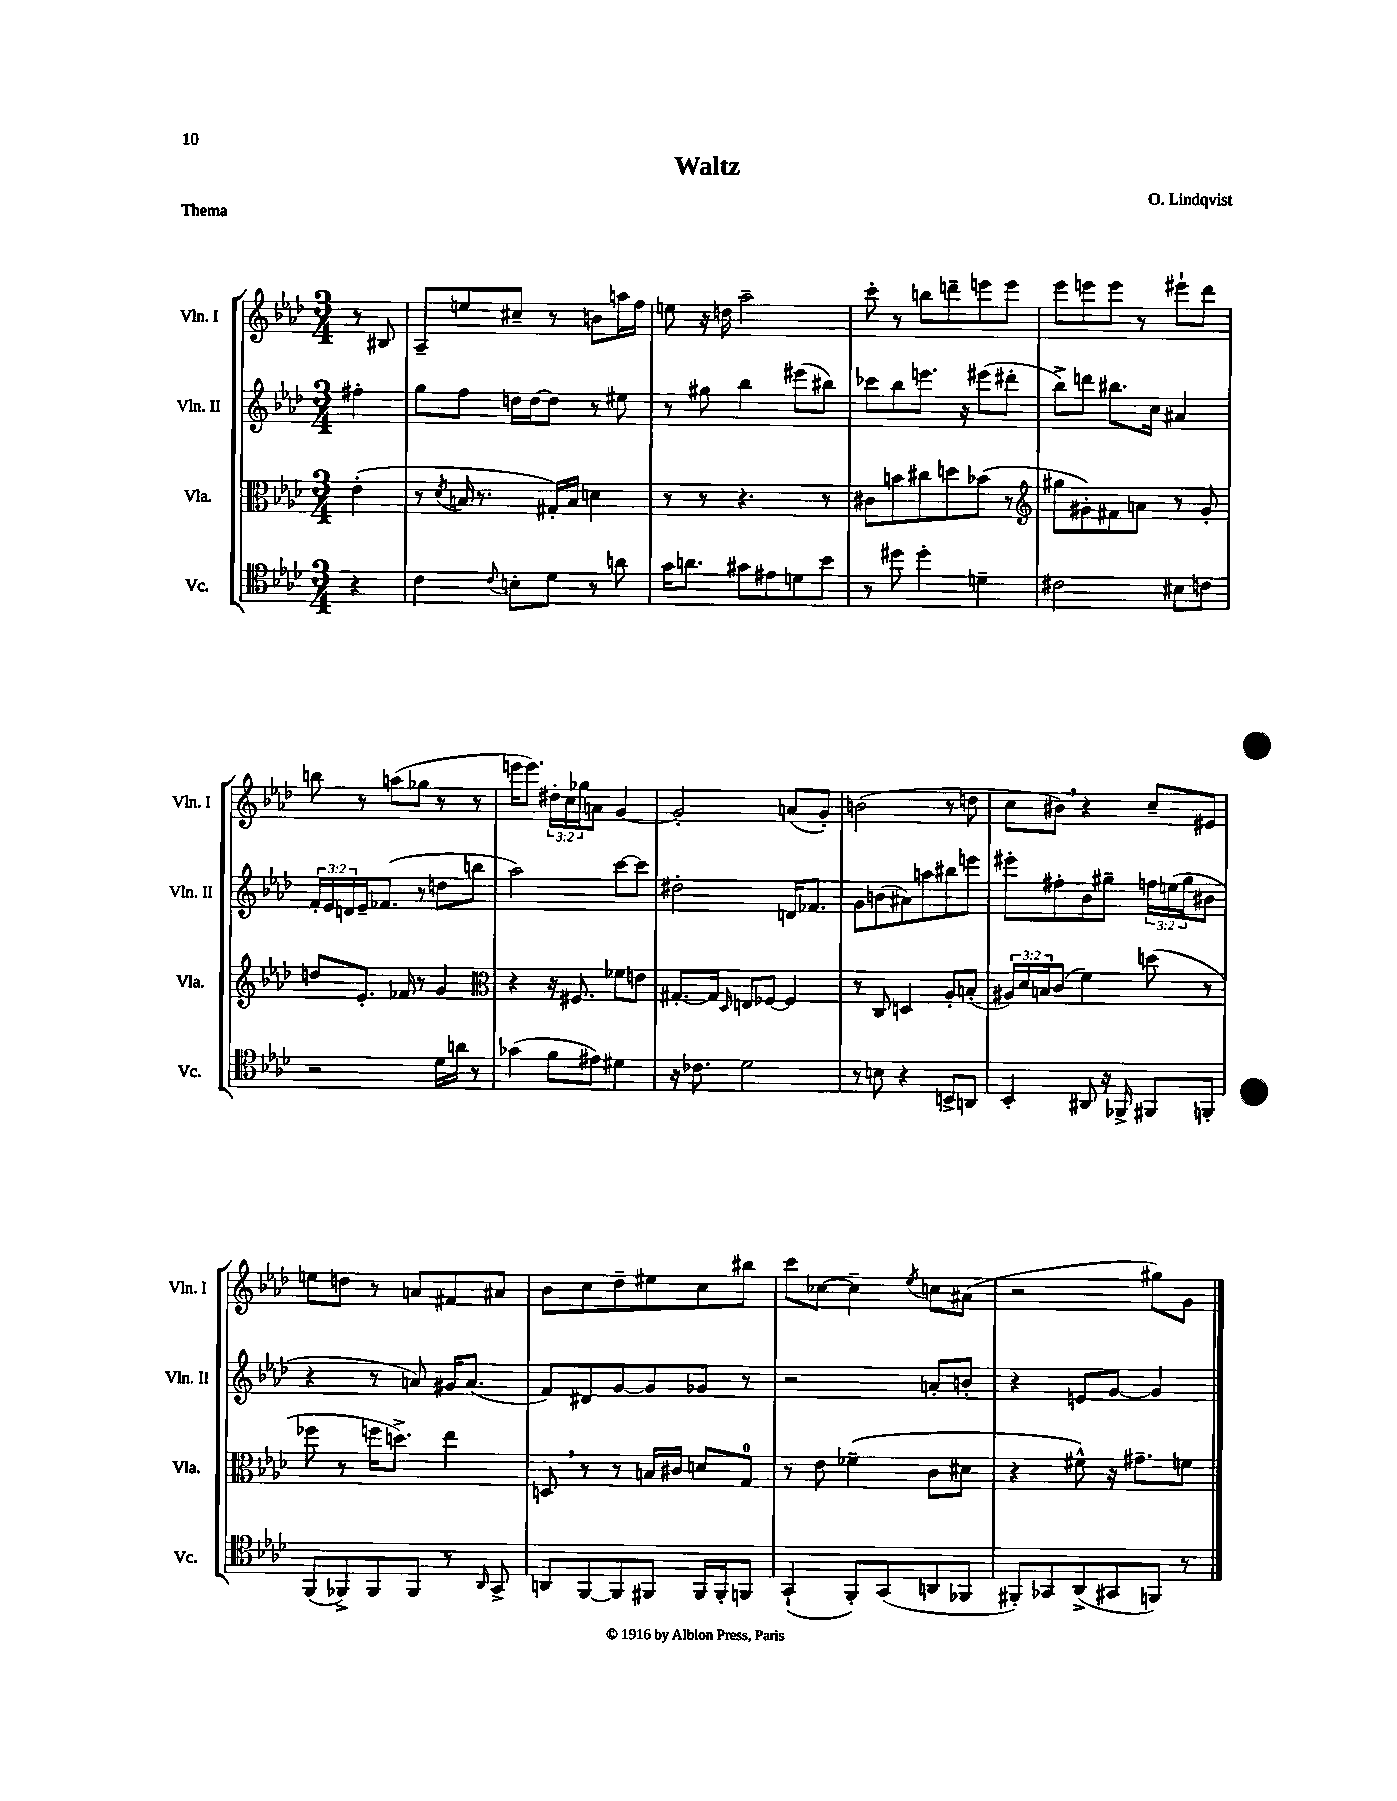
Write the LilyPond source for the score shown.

\header { title = "Waltz" composer = "O. Lindqvist" piece = "Thema" }
<<
\new StaffGroup <<
\new Staff = "s0" \with { instrumentName = "Vln. I" shortInstrumentName = "Vln. I" } {
    \clef treble \key aes \major \numericTimeSignature \time 3/4 \override Staff.TupletNumber.text = #tuplet-number::calc-fraction-text \partial 4
    r8 bis8 |
    aes8-- e''8 cis''8-- r8 b'8 a''16 f''16 |
    e''8 r16 d''16 aes''2-- |
    c'''8-. r8 b''8 d'''8-- e'''8 e'''8 |
    ees'''8 e'''8 e'''8 r8 eis'''8-! des'''8 |
    b''8 r8 a''8( ges''8 r8 r8 |
    e'''16 e'''8.) \tuplet 3/2 { dis''16-. c''16 ges''16 } a'8 g'4~ |
    g'2-. a'8( g'8-.) |
    b'2( r8 d''8 |
    c''8 bis'8) \breathe r4 c''8-- eis'8 |
    e''8 d''8 r8 a'8 fis'8 ais'8 |
    bes'8 c''8 des''8-- eis''8 c''8 bis''8 |
    c'''8 ces''8~ ces''4-- \acciaccatura { ees''8 } c''8 ais'8( |
    r2 gis''8) g'8 \bar "|." |
}
\new Staff = "s1" \with { instrumentName = "Vln. II" shortInstrumentName = "Vln. II" } {
    \clef treble \key aes \major \numericTimeSignature \time 3/4 \override Staff.TupletNumber.text = #tuplet-number::calc-fraction-text \partial 4
    fis''4-. |
    g''8 f''8 d''16 d''16~ d''8 r8 eis''8 |
    r8 gis''8 bes''4 eis'''8( bis''8) |
    ces'''8 bes''8 e'''8. r16 eis'''8( dis'''8-. |
    bes''8->) d'''8 bis''8. c''16 ais'4 |
    \tuplet 3/2 { f'16-. ees'16 d'16 } ees'16-- fes'8.( r8 d''8 b''8 |
    aes''2) c'''8~ c'''8 |
    dis''2-. d'16 fes'8. |
    g'8 b'8( ais'8) a''8 bis''8 e'''8 |
    eis'''8-. fis''8-. bes'8 gis''8-- \tuplet 3/2 { f''16 e''16( gis''16 } bis'8 |
    r4 r8 a'8) gis'16 a'8.( |
    f'8) dis'8 g'8~ g'8 ges'8 r8 |
    r2 a'8-. b'8-. |
    r4 e'8 g'8~ g'4 \bar "|." |
}
\new Staff = "s2" \with { instrumentName = "Vla." shortInstrumentName = "Vla." } {
    \clef alto \key aes \major \numericTimeSignature \time 3/4 \override Staff.TupletNumber.text = #tuplet-number::calc-fraction-text \partial 4
    ees'4-.( |
    r8 \acciaccatura { des'8 } b16 r8. gis16-.) b16 d'4 |
    r8 r8 r4. r8 |
    cis'8 b'8 cis''8 d''8 bes'8( r8 |
    \clef treble gis''8 gis'8-.) fis'8 a'8 r8 gis'8-. |
    d''8 ees'8.-. fes'16 r8 g'4 |
    \clef alto r4 r16 fis8. fes'8 e'8 |
    gis8.~-. gis16 \grace { des16 } e8 fes8~ fes4 |
    r8 c8 d4 aes8-. b8-.( |
    \tuplet 3/2 { ais16) des'16 b16 } c'8( f'4) d''8( r8 |
    fes''8 r8 f''16 d''8.->) ees''4 |
    d8 \breathe r8 r8 b16 cis'16 d'8 g8-0 |
    r8 ees'8 fes'4--( c'8 dis'8 |
    r4 fis'8-^) r16 gis'8.-- f'8 \bar "|." |
}
\new Staff = "s3" \with { instrumentName = "Vc." shortInstrumentName = "Vc." } {
    \clef tenor \key aes \major \numericTimeSignature \time 3/4 \partial 4
    r4 |
    c'4 \appoggiatura { c'8 } b8-. des'8 r8 a'8 |
    g'16 a'8. gis'8 eis'8 d'8 bes'8 |
    r8 dis''8 dis''4-. d'4-- |
    cis'2 bis8 c'8 |
    r2 des'16 a'16 r8 |
    ges'4( f'8 eis'8) dis'4 |
    r16 ces'8. des'2 |
    r8 b8 r4 b,8-> a,8 |
    bes,4-. ais,8 r16 fes,16-> fis,8 f,8-. |
    f,8( fes,8->) fes,8 fes,8 r8 \grace { aes,16 } g,8-> |
    a,8 f,8~ f,8 fis,8 fis,16 fis,16-. f,8 |
    g,4-!( f,8-.) g,8( a,8 fes,8 |
    fis,8-.) ges,8 aes,8->( gis,8 f,8) r8 \bar "|." |
}
>>
>>
\layout { \context { \Score \remove "Bar_number_engraver" } }
